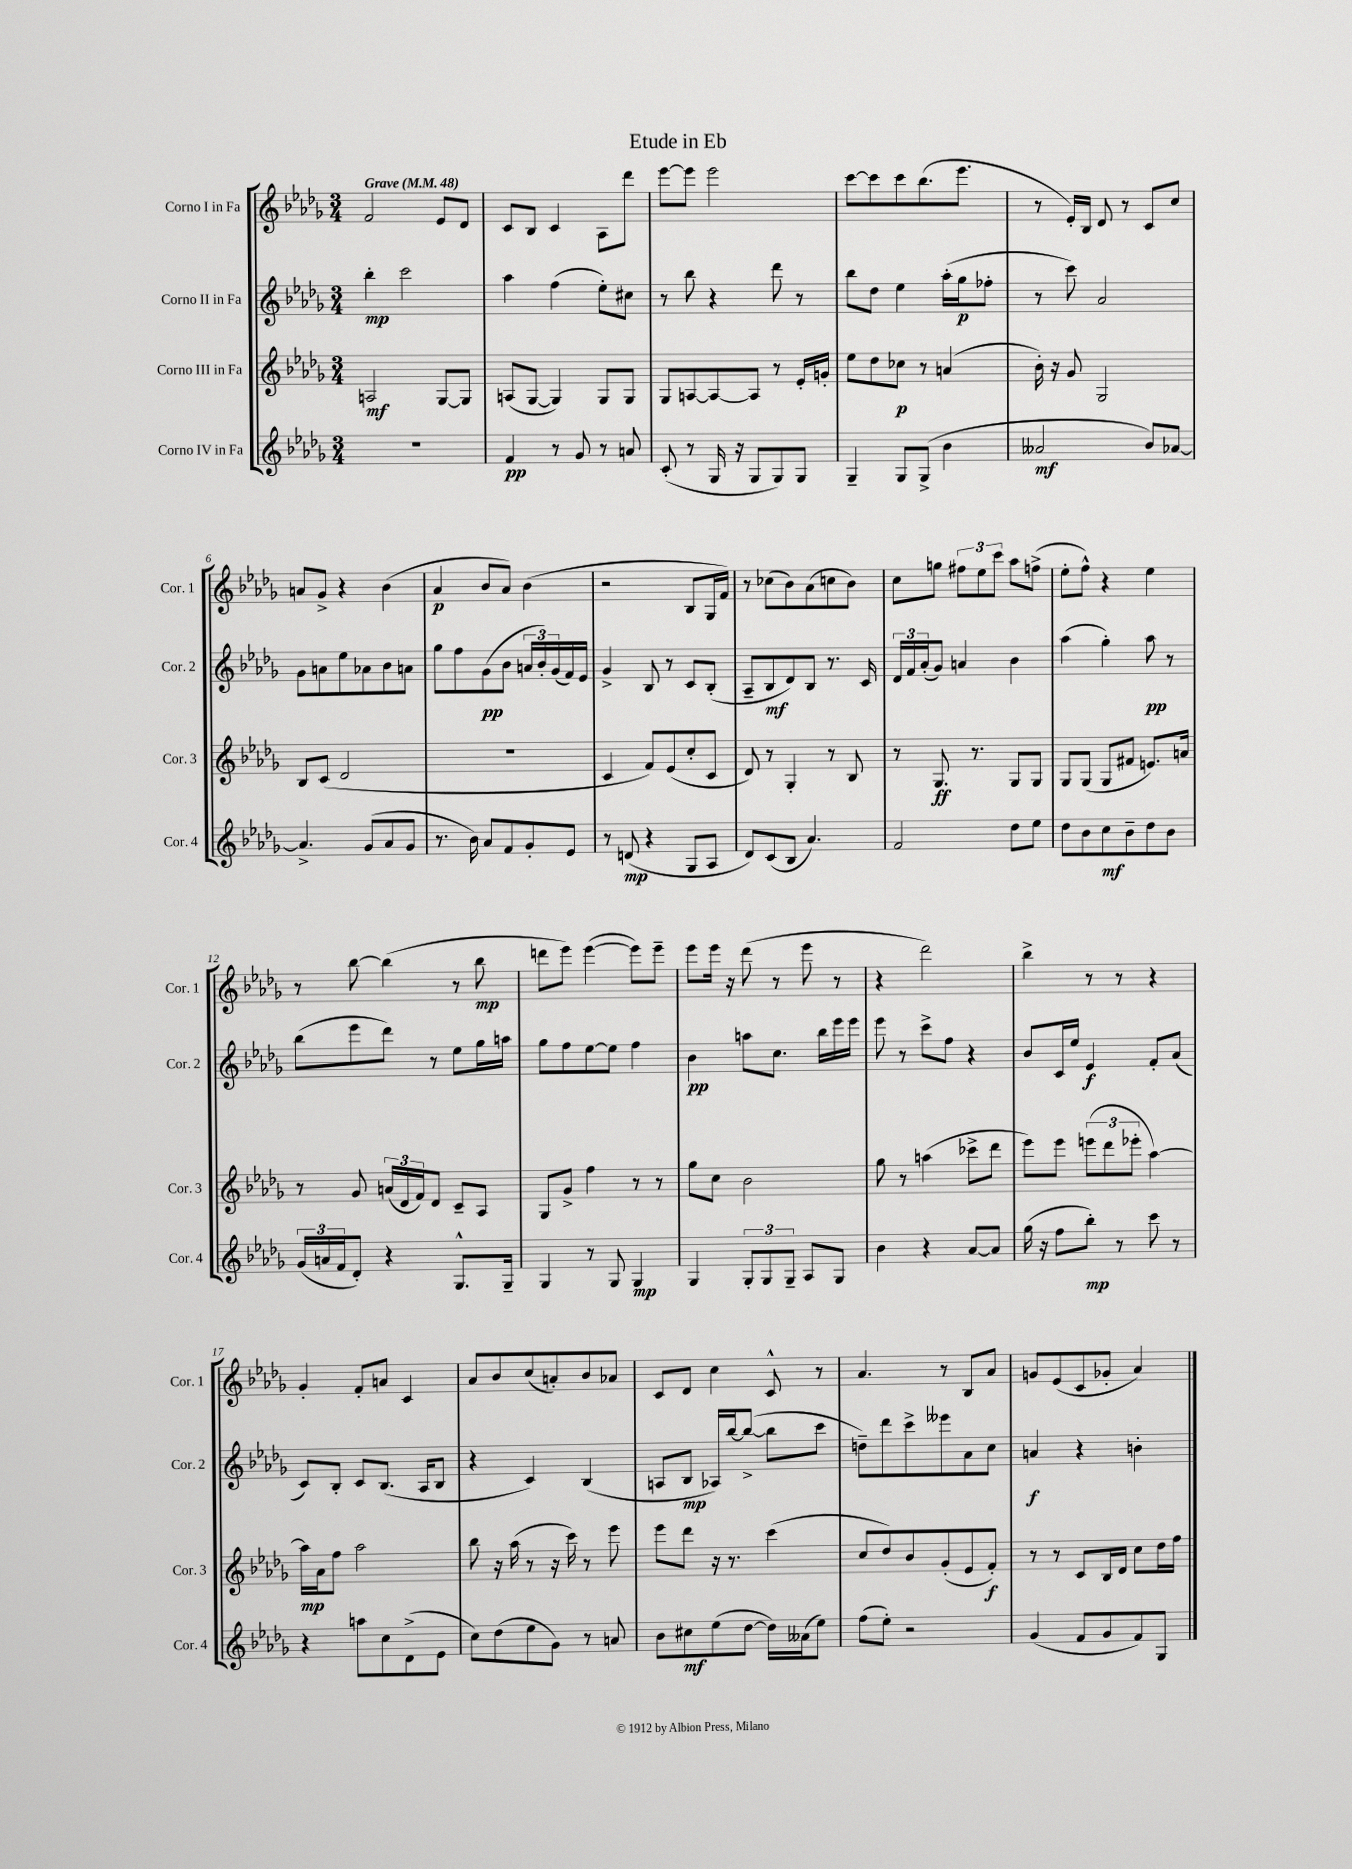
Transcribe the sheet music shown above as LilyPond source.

\header { title = "Etude in Eb" }
<<
\new StaffGroup <<
\new Staff = "s0" \with { instrumentName = "Corno I in Fa" shortInstrumentName = "Cor. 1" } {
    \clef treble \key des \major \numericTimeSignature \time 3/4 \tempo "Grave" 4 = 48
    f'2 ees'8 des'8 |
    c'8 bes8 c'4 aes8 des'''8 |
    ees'''8~ ees'''8 ees'''2 |
    c'''8~ c'''8 c'''8 bes''8.( ees'''8. |
    r8 ees'16-.) bes16 des'8 r8 c'8 c''8 |
    a'8 ges'8-> r4 bes'4( |
    aes'4\p bes'8 aes'8) bes'4( |
    r2 bes8 ges16 f'16) |
    r8 ces''8( bes'8) aes'8( c''8 bes'8) |
    c''8 g''8 \tuplet 3/2 { fis''8 ees''8 c'''8 } aes''8 f''8->( |
    ees''8-. f''8-^) r4 ees''4 |
    r8 bes''8~ bes''4( r8 bes''8\mp |
    d'''8 ees'''8) ees'''4~( ees'''8) ees'''8-- |
    ees'''8 ees'''16 r16 des'''8( r8 ees'''8 r8 |
    r4 des'''2) |
    bes''4-> r8 r8 r4 |
    ges'4-. f'8-. a'8 c'4 |
    aes'8 bes'8 c''8( a'8-.) bes'8 aes'8 |
    c'8 des'8 c''4 c'8-^ r8 |
    aes'4. r8 bes8 aes'8 |
    g'8 ees'8( c'8 ges'8-. aes'4) \bar "|." |
}
\new Staff = "s1" \with { instrumentName = "Corno II in Fa" shortInstrumentName = "Cor. 2" } {
    \clef treble \key des \major \numericTimeSignature \time 3/4
    bes''4-.\mp c'''2 |
    aes''4 f''4( ees''8-.) cis''8 |
    r8 bes''8 r4 des'''8 r8 |
    bes''8 des''8 ees''4 aes''16-.( ges''16\p fes''8-. |
    r8 c'''8) aes'2 |
    ges'8 a'8 ees''8 aes'8 bes'8 a'8 |
    ges''8 f''8 ges'8\pp( bes'8 \tuplet 3/2 { a'16 bes'16-.) ges'16( } f'16) ees'16 |
    ges'4-> bes8 r8 c'8 bes8-.( |
    aes8-- bes8\mf des'8) bes8 r8. c'16 |
    \tuplet 3/2 { des'16 f'16 aes'16-.( } ges'8) a'4 bes'4 |
    aes''4( ges''4-.) aes''8\pp r8 |
    bes''8( ees'''8 des'''8) r8 ees''8 ges''16 a''16 |
    ges''8 f''8 ees''8~ ees''8 f''4 |
    bes'4\pp a''8 c''8. bes''16 ees'''16 ees'''16 |
    ees'''8 r8 c'''8-> f''8 r4 |
    bes'8 c'16 ees''16 ees'4\f f'8-. aes'8( |
    c'8) bes8-. c'8 bes8.( aes16 bes8 |
    r4 c'4) bes4( |
    a8 bes8\mp aes16) bes''16~ bes''8~->( bes''8 c'''8 |
    d''8--) des'''8 c'''8-> eeses'''8 aes'8 c''8 |
    a'4\f r4 b'4-. \bar "|." |
}
\new Staff = "s2" \with { instrumentName = "Corno III in Fa" shortInstrumentName = "Cor. 3" } {
    \clef treble \key des \major \numericTimeSignature \time 3/4
    a2\mf ges8~ ges8 |
    a8( ges8~ ges4) ges8 ges8 |
    ges8 a8~ a8~ a8 r8 ees'16-. g'16-. |
    ees''8 des''8 ces''8\p r8 a'4( |
    bes'16-.) r16 ges'8 ges2 |
    bes8 c'8( des'2 |
    R2. |
    c'4 f'8) ees'8( c''8-. c'8 |
    des'8) r8 ges4-. r8 bes8 |
    r8 ges8.\ff r8. ges8 ges8 |
    ges8 ges8( ges8 fis'8 e'8.) a'16 |
    r8 ges'8 \tuplet 3/2 { a'16( des'16 f'16) } des'8 c'8-- aes8 |
    ges8 ges'8-> f''4 r8 r8 |
    ges''8 c''8 bes'2 |
    ges''8 r8 a''4( ces'''8-> des'''8 |
    ees'''8) ees'''8 \tuplet 3/2 { e'''8( des'''8 ees'''8-. } aes''4~) |
    aes''16\mp aes'16 f''8 aes''2 |
    bes''8 r16 aes''16( r8 r16 c'''16) r8 ees'''8 |
    ees'''8 des'''8 r16 r8. c'''4( |
    c''8 des''8) bes'8 ges'8-.( ees'8 f'8-.\f) |
    r8 r8 c'8 bes16 des'16 c''8 des''16 f''16 \bar "|." |
}
\new Staff = "s3" \with { instrumentName = "Corno IV in Fa" shortInstrumentName = "Cor. 4" } {
    \clef treble \key des \major \numericTimeSignature \time 3/4
    R2. |
    f'4\pp r8 ges'8 r8 a'8 |
    c'8-.( r8 ges16 r16 ges8 ges8) ges8 |
    ges4-- ges8 ges8->( bes'4 |
    aeses'2\mf bes'8) aes'8~ |
    aes'4.-> ges'8( aes'8 ges'8 |
    r8. bes'16) aes'8 f'8 ges'8-. ees'8 |
    r8 d'8\mp( r4 ges8 aes8 |
    des'8) c'8( bes8 aes'4.) |
    f'2 des''8 ees''8 |
    des''8 bes'8 c''8\mf bes'8-- des''8 bes'8 |
    \tuplet 3/2 { ges'16( a'16 f'16 } des'8-.) r4 ges8.-^ ges16-- |
    ges4 r8 ges8 ges4\mp |
    ges4 \tuplet 3/2 { ges8-. ges8 ges8-- } aes8 ges8 |
    bes'4 r4 aes'8~ aes'8 |
    ges''16( r16 f''8 bes''8-.\mp) r8 c'''8 r8 |
    r4 a''8 c''8 des'8->( ees'8 |
    c''8) des''8( ees''8 ges'8) r8 a'8 |
    bes'8 cis''8\mf ees''8( des''8~ des''16) aeses'16( ees''8) |
    f''8( ees''8-.) r2 |
    ges'4( f'8 ges'8 f'8) ges8 \bar "|." |
}
>>
>>
